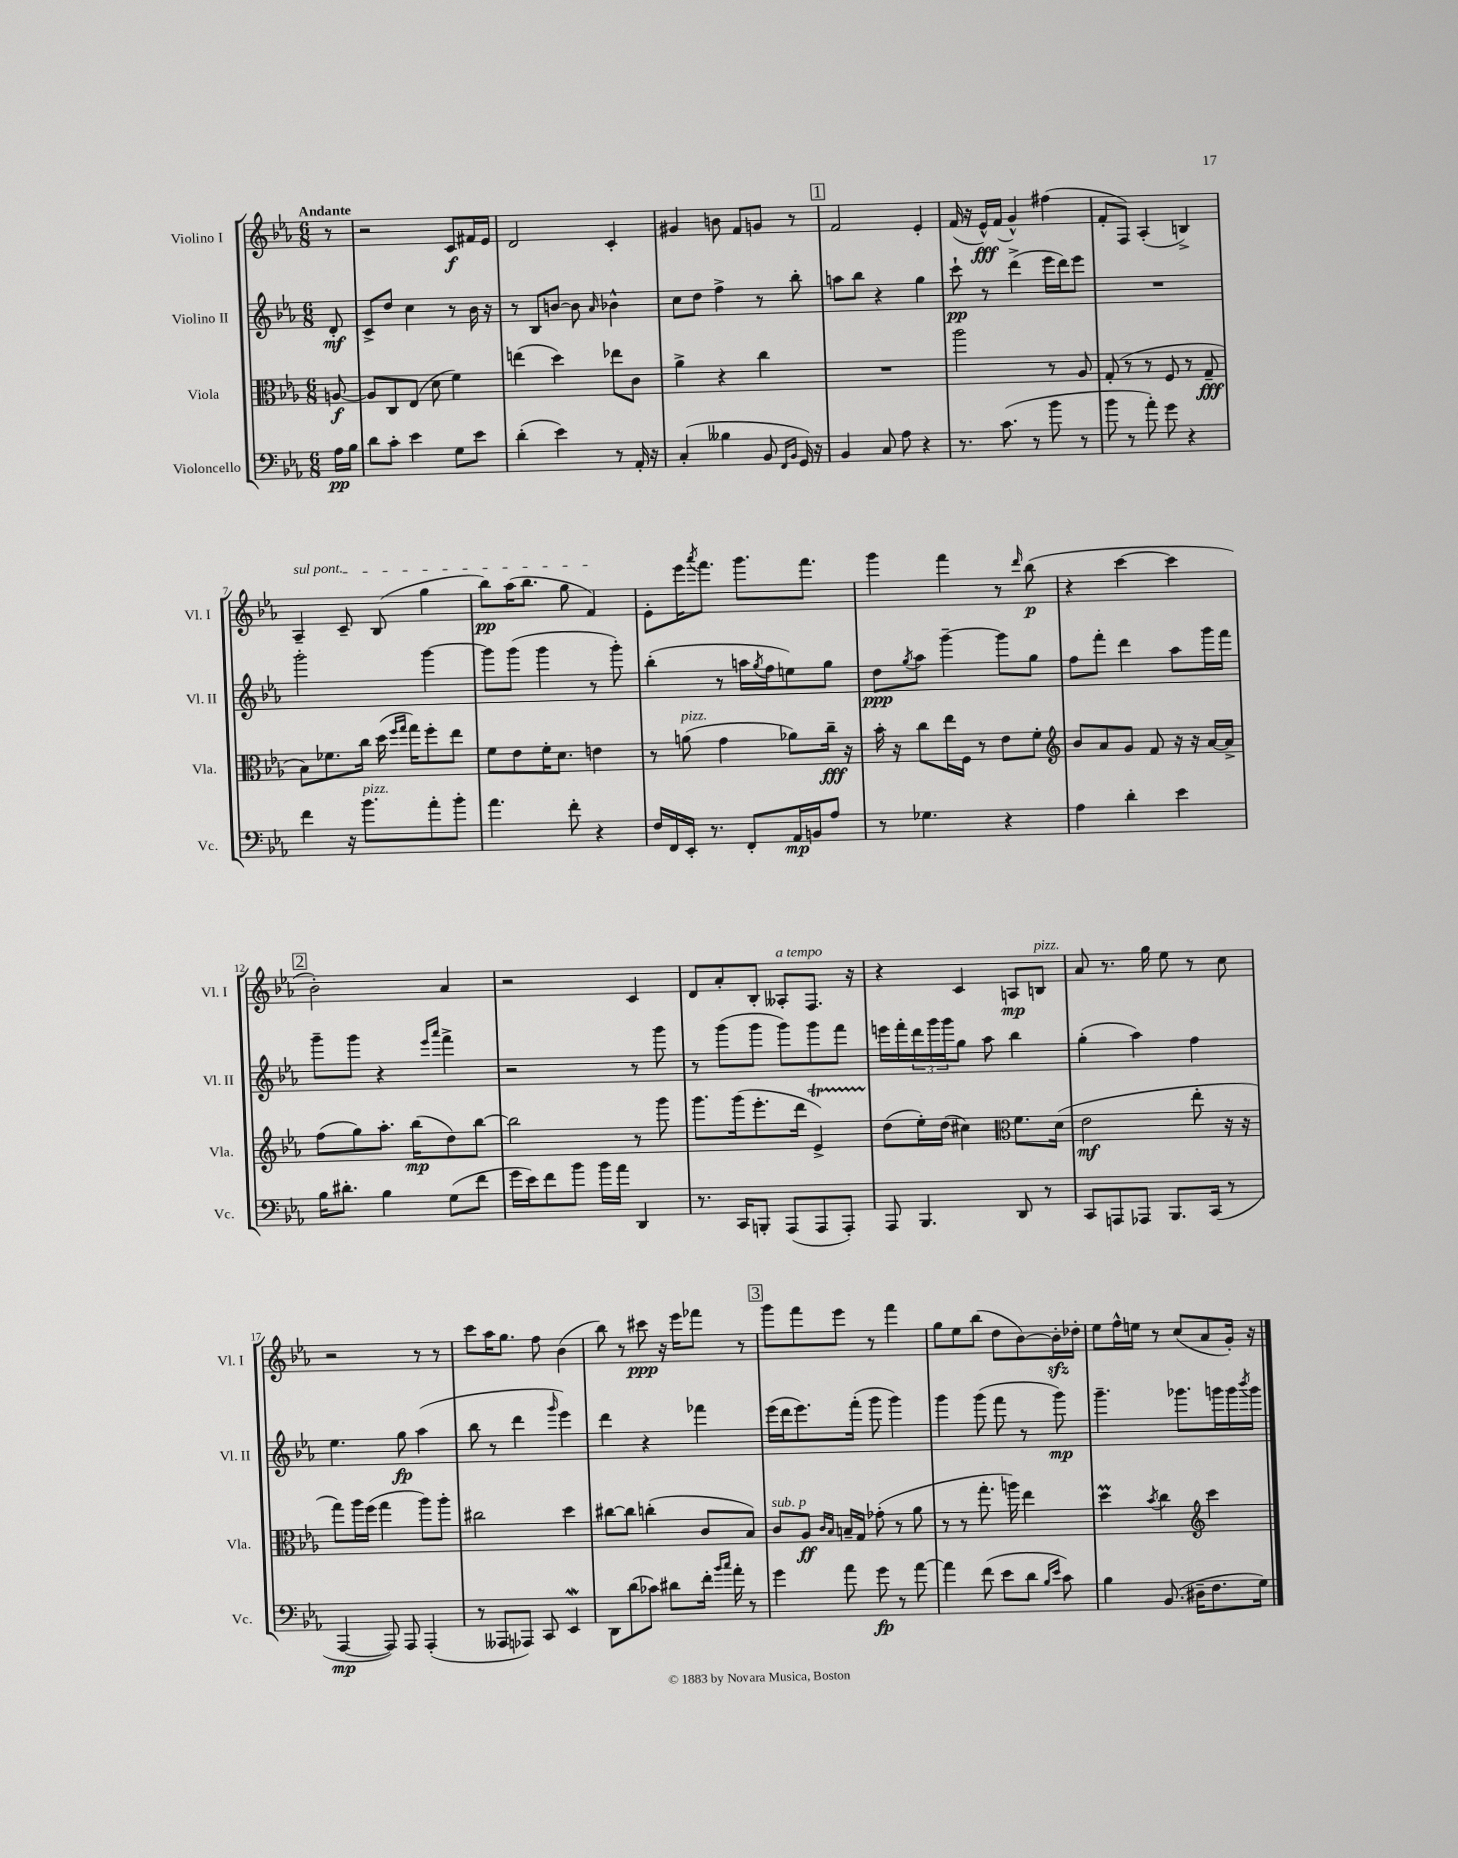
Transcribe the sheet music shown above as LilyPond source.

<<
\new StaffGroup <<
\new Staff = "s0" \with { instrumentName = "Violino I" shortInstrumentName = "Vl. I" } {
    \clef treble \key ees \major \numericTimeSignature \time 6/8 \partial 8 \tempo "Andante"
    r8 |
    r2 c'8\f fis'16 ees'16 |
    d'2 c'4-. |
    gis'4 b'8 f'8 g'8 r8 |
    \mark \markup { \box "1" } f'2 ees'4-. |
    f'16( r16 ees'16-^\fff) f'16( g'4-^) fis''4( |
    f'8-. f8) aes4-.( b4->) |
    \once \override TextSpanner.bound-details.left.text = \markup { \italic "sul pont." } aes4--\startTextSpan c'8-- bes8( g''4 |
    bes''8\pp) aes''16( bes''8. g''8 f'4\stopTextSpan) |
    ees'8-. ees'''16 \acciaccatura { aes'''8 } f'''8. g'''8. f'''8. |
    g'''4 f'''4 r8 \grace { d'''16 } bes''8\p( |
    r4 c'''4~ c'''4 |
    \mark \markup { \box "2" } bes'2-.) aes'4 |
    r2 c'4 |
    d'8 aes'8-. bes8-. aeses8-.^\markup { \italic "a tempo" } f8. r16 |
    r4 c'4 a8\mp b8^\markup { \italic "pizz." } |
    aes'8 r8. g''16 ees''8 r8 c''8 |
    r2 r8 r8 |
    c'''8 aes''16 g''8. f''8 bes'4( |
    bes''8) r8 cis'''8\ppp r16 ees'''16 fes'''8 r8 |
    \mark \markup { \box "3" } g'''8 f'''8 ees'''8 r8 f'''4 |
    g''8 ees''8 bes''8( d''8 bes'8~) bes'16-.\sfz des''16-. |
    ees''8 f''16-^ e''16 r8 c''8( aes'8 g'16-.) r16 \bar "|." |
}
\new Staff = "s1" \with { instrumentName = "Violino II" shortInstrumentName = "Vl. II" } {
    \clef treble \key ees \major \numericTimeSignature \time 6/8 \partial 8
    d'8-.\mf |
    c'8-> d''8 c''4 r8 bes'16 r16 |
    r8 bes8 b'8~ b'8 \grace { aes'16 } bes'4-^ |
    c''8 d''8 f''4-> r8 bes''8-. |
    \mark \markup { \box "1" } a''8 bes''8 r4 g''4 |
    c'''8-!\pp r8 d'''4->( ees'''16 d'''16) ees'''8 |
    R2. |
    g'''2-. g'''4~ |
    g'''8 g'''8( g'''4 r8 g'''8-.) |
    bes''4-.( r8 a''16 \acciaccatura { g''8 } f''16 e''8) g''8 |
    d''8\ppp \acciaccatura { g''8 } aes''8 g'''4~-- g'''8 g''8 |
    f''8 f'''8-. d'''4 aes''8 g'''16 f'''16 |
    \mark \markup { \box "2" } g'''8-- g'''8 r4 \grace { ees'''16 aes'''16 } f'''4-> |
    r2 r8 g'''8 |
    r8 g'''8( g'''8 g'''8) g'''8 f'''8 |
    e'''16 f'''16-. \tuplet 3/2 { d'''16 g'''16 g'''16 } g''8 aes''8 bes''4 |
    g''4-.( aes''4) f''4 |
    ees''4. g''8\fp aes''4( |
    bes''8 r8 d'''4 \grace { g'''16 } ees'''4) |
    d'''4 r4 fes'''4 |
    \mark \markup { \box "3" } ees'''16( d'''16 ees'''8.) f'''16-.( g'''8 g'''4) |
    g'''4 g'''8( f'''8 r8 g'''8\mp) |
    g'''4.-- ges'''8. g'''16 g'''16 \acciaccatura { bes'''8 } g'''16 \bar "|." |
}
\new Staff = "s2" \with { instrumentName = "Viola" shortInstrumentName = "Vla." } {
    \clef alto \key ees \major \numericTimeSignature \time 6/8 \partial 8
    a8~\f |
    a8 c8 ees8( d'8 f'4) |
    e''4( d''4) ees''8 c'8 |
    aes'4-> r4 c''4 |
    \mark \markup { \box "1" } R2. |
    aes''2 r8 aes8 |
    g8-.( r8 r8 f8 r8 g8--\fff |
    bes8) fes'8. c''16 d''16( \grace { f''16 g''16 } g''16) f''8-. ees''8 |
    f'8 ees'8 f'16-. d'8. e'4 |
    r8 a'8^\markup { \italic "pizz." }( g'4 aes'8) c''16--\fff r16 |
    bes'16-. r16 c''8 ees''16 f16 r8 ees'8 f'8-. |
    \clef treble bes'8 aes'8 g'8 f'8 r16 r16 aes'16~ aes'16-> |
    \mark \markup { \box "2" } f''8( g''8) aes''8.-. bes''16\mp( d''8) bes''8~ |
    bes''2 r8 g'''8 |
    g'''8. g'''16( ees'''8.-. d'''16 ees'4->\startTrillSpan) |
    d''8\stopTrillSpan( ees''16-.) d''16( cis''4) \clef alto f'8. d'16( |
    ees'2\mf ees''8-. r16 r16 |
    g''8) aes''16 f''16( g''4 aes''8) aes''8-. |
    cis''2 d''4 |
    cis''8~ cis''8 c''4-.( c'8 bes8) |
    \mark \markup { \box "3" } c'8^\markup { \italic "sub. p" } aes8\ff \grace { c'16 bes16 } b16-- g16 ges'8-.( r8 aes'8 |
    r8 r8 g''8.-. a''16) ees''4 |
    d''4\prall \acciaccatura { bes'8 } c''4 \clef treble c'''4 \bar "|." |
}
\new Staff = "s3" \with { instrumentName = "Violoncello" shortInstrumentName = "Vc." } {
    \clef bass \key ees \major \numericTimeSignature \time 6/8 \partial 8
    aes16\pp bes16 |
    d'8 c'8-. ees'4 g8 ees'8 |
    d'4-.( ees'4) r8 aes,16-. r16 |
    c4-.( beses4 bes,8 \grace { f,16 bes,16 } g,16) r16 |
    \mark \markup { \box "1" } bes,4 c8 aes8 r4 |
    r8. c'8.( r8 bes'8 r8 |
    bes'8 r8 aes'8-.) g'8 r4 |
    f'4 r16 bes'8.^\markup { \italic "pizz." } aes'8-. bes'8-. |
    aes'4. f'8-. r4 |
    f16 f,16 ees,16-. r8. f,8-. aes,16\mp b,16 aes8 |
    r8 ges4. r4 |
    aes4 d'4-. ees'4 |
    \mark \markup { \box "2" } bes16 dis'8.-. bes4 g8( f'8 |
    g'16 ees'16) f'8 bes'8 bes'16 aes'16 d,4 |
    r8. c,16 b,,8-. aes,,8( aes,,8 aes,,8-.) |
    aes,,8 bes,,4. d,8 r8 |
    c,8 a,,8 aes,,8 bes,,8. c,16( r8 |
    aes,,4~\mp aes,,8) aes,,8 aes,,4-.( |
    r8 aeses,,8 aes,,8) c,8 ees,4\mordent |
    d,8 d'8( ces'8) dis'8 f'16-. \grace { bes'16 c''16 } aes'16-. r8 |
    \mark \markup { \box "3" } g'4 aes'8 g'8\fp r8 aes'8~ |
    aes'4 f'8( ees'8 d'8 \grace { bes16 ees'16 } c'8) |
    bes4 bes,8.( dis16-- f8. g16) \bar "|." |
}
>>
>>
